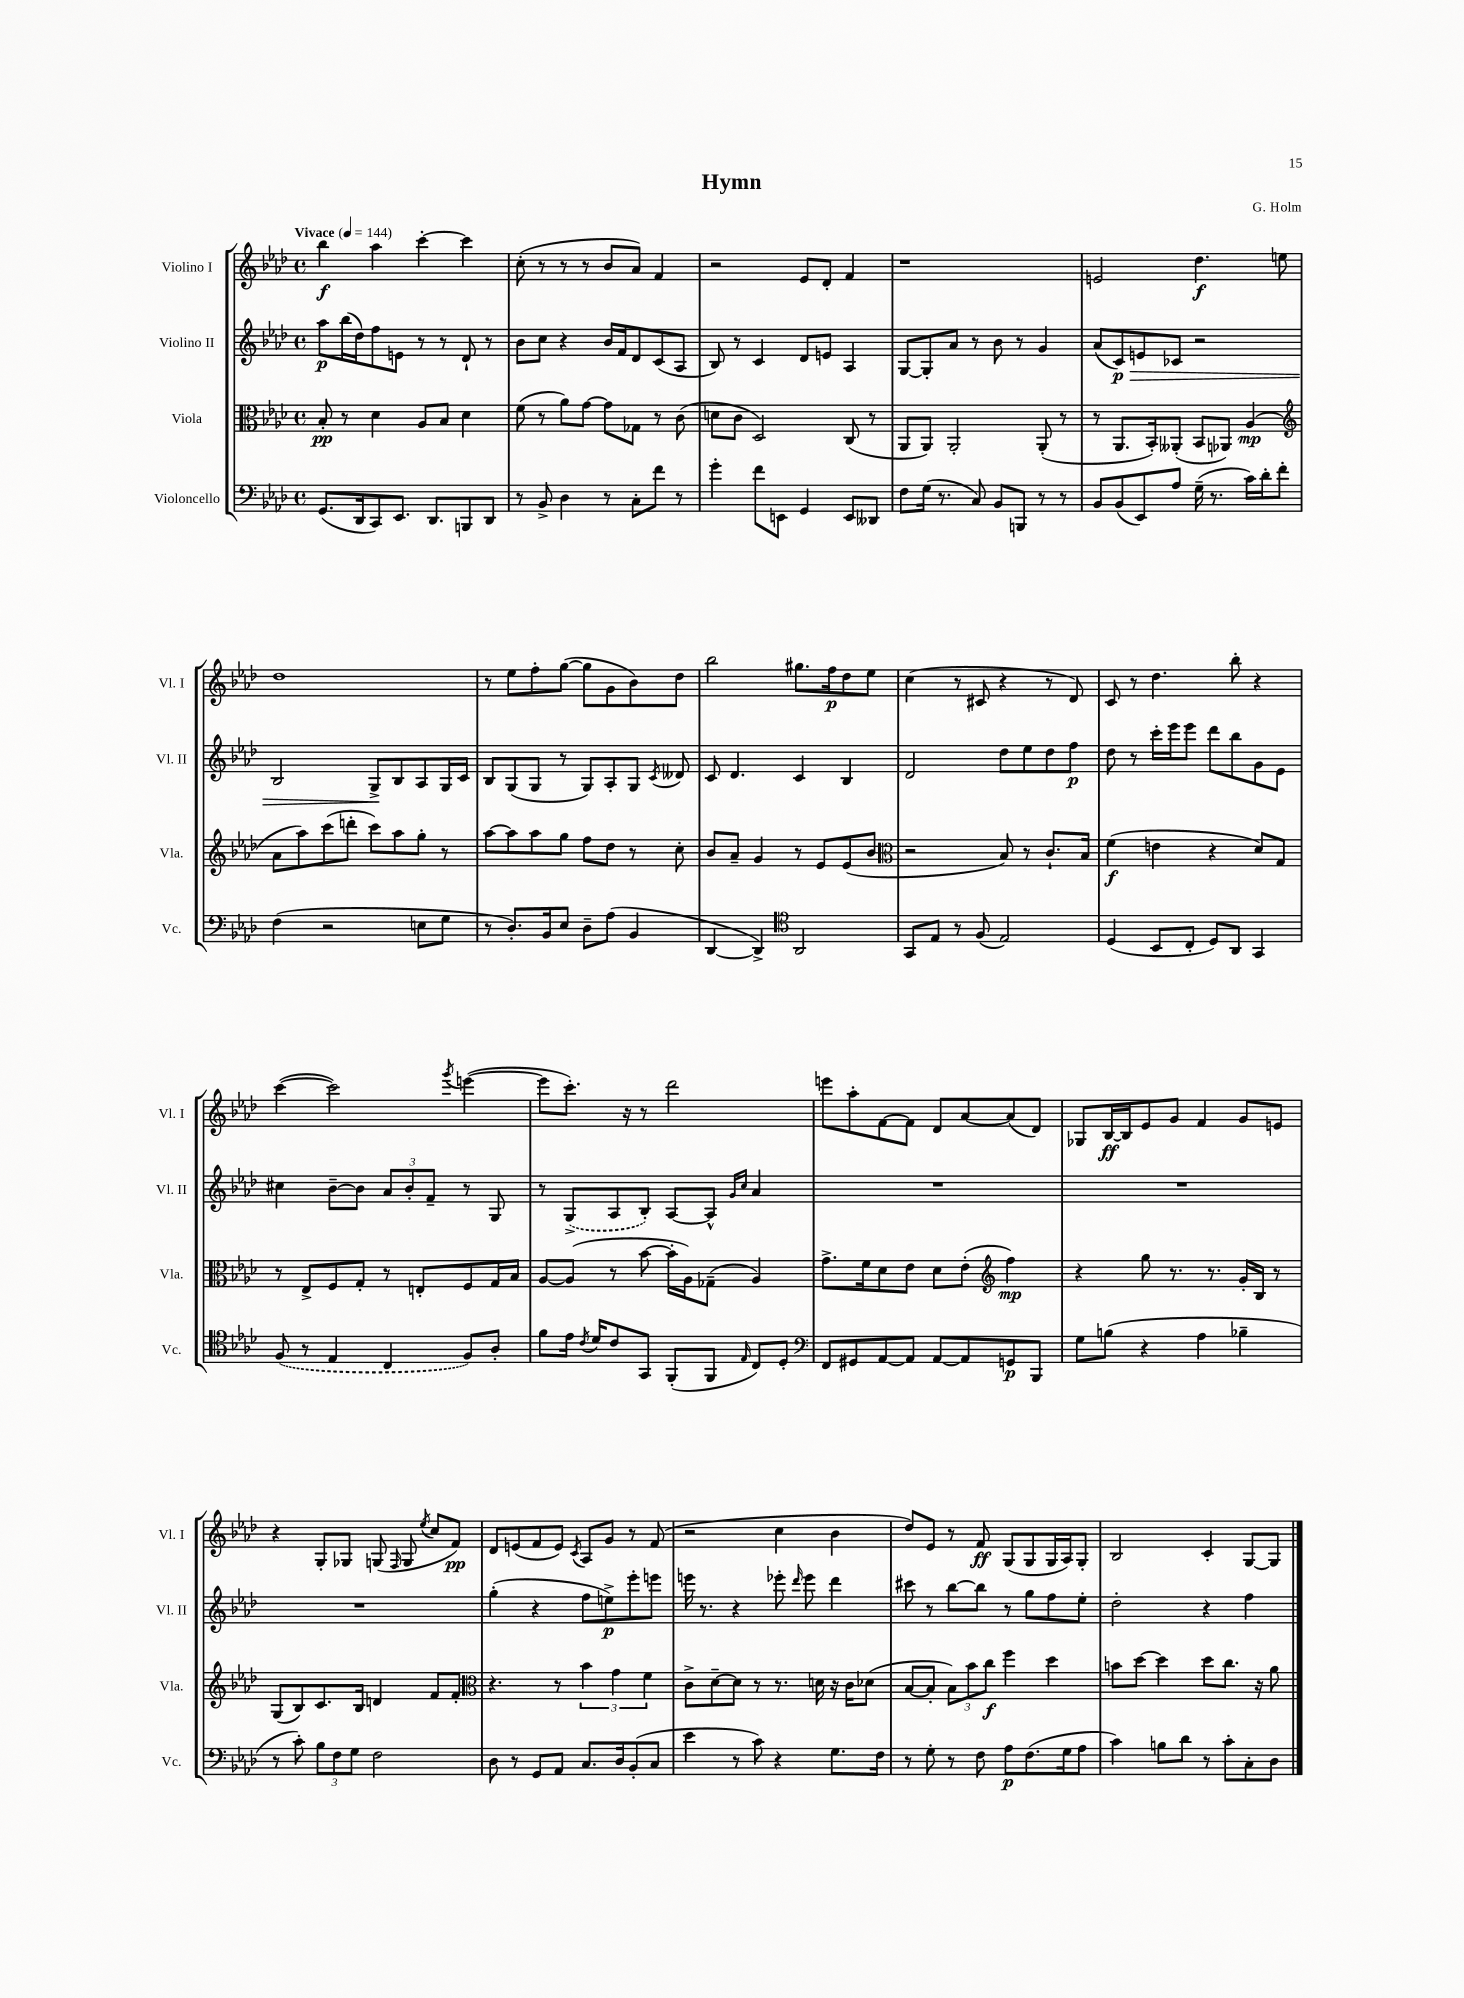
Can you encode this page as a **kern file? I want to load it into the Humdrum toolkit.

**kern	**dynam	**kern	**dynam	**kern	**dynam	**kern	**dynam
*part4	*part4	*part3	*part3	*part2	*part2	*part1	*part1
*staff4	*staff4	*staff3	*staff3	*staff2	*staff2	*staff1	*staff1
*I"Violoncello	*	*I"Viola	*	*I"Violino II	*	*I"Violino I	*
*I'Vc.	*	*I'Vla.	*	*I'Vl. II	*	*I'Vl. I	*
*clefF4	*	*clefC3	*	*clefG2	*	*clefG2	*
*k[b-e-a-d-]	*	*k[b-e-a-d-]	*	*k[b-e-a-d-]	*	*k[b-e-a-d-]	*
*M4/4	*	*M4/4	*	*M4/4	*	*M4/4	*
*met(c)	*	*met(c)	*	*met(c)	*	*met(c)	*
*MM144	*	*MM144	*	*MM144	*	*MM144	*
=1	=1	=1	=1	=1	=1	=1	=1
!	!	!	!	!	!	!LO:TX:a:B:t=Vivace	!
(8.GG/L	.	8B-'/	pp	8aa-\L	p	4bb-\	f
.	.	8r	.	(16bb-\L	.	.	.
16DD-/k	.	.	.	16dd-\J)	.	.	.
8CC/)	.	4d-\	.	8ff\	.	4aa-\	.
8.EE-/J	.	.	.	8en\J	.	.	.
.	.	8A-/L	.	8r	.	[4ccc'\	.
8.DD-/L	.	.	.	.	.	.	.
.	.	8B-/J	.	8r	.	.	.
8BBBn/	.	4d-\	.	8d-`/	.	4ccc\]	.
8DD-/J	.	.	.	8r	.	.	.
=2	=2	=2	=2	=2	=2	=2	=2
8r	.	(8f\	.	8b-\L	.	(8cc'\	.
8BB-^/	.	8r	.	8cc\J	.	8r	.
4D-\	.	8a-\L)	.	4r	.	8r	.
.	.	[8g\J	.	.	.	8r	.
8r	.	8g\L]	.	16b-/LL	.	8b-/L	.
.	.	.	.	16f/J	.	.	.
8C'\L	.	8G-X\J	.	8d-/	.	8a-/J)	.
8f\J	.	8r	.	(8c/	.	4f/	.
8r	.	(8c\	.	8A-/J	.	.	.
=3	=3	=3	=3	=3	=3	=3	=3
4g'\	.	8dn\L	.	8B-/)	.	2r	.
.	.	8c\J	.	8r	.	.	.
8f\L	.	2D-/)	.	4c/	.	.	.
8EEn\J	.	.	.	.	.	.	.
4GG/	.	.	.	8d-/L	.	8e-/L	.
.	.	.	.	8en/J	.	8d-'/J	.
8EE/L	.	(8C/	.	4A-/	.	4f/	.
8DD--X/J	.	8r	.	.	.	.	.
=4	=4	=4	=4	=4	=4	=4	=4
8F\L	.	8AA-/L	.	[8G/L	.	1r	.
(16G\Jk	.	8AA-/J)	.	8G'/]	.	.	.
8.r	.	.	.	.	.	.	.
.	.	2AA-'/	.	8a-/J	.	.	.
8C/)	.	.	.	8r	.	.	.
8BB-/L	.	.	.	8b-\	.	.	.
8BBBn/J	.	.	.	8r	.	.	.
8r	.	(8AA-'/	.	4g/	.	.	.
8r	.	8r	.	.	.	.	.
=5	=5	=5	=5	=5	=5	=5	=5
8BB-/L	.	8r	.	(8a-/L	.	2en/	.
!	!	!	!	!	!LO:HP:b	!	!
(8BB-/	.	8.AA-/L	.	8c/)	> p	.	.
8EE-/)	.	.	.	8en/	.	.	.
.	.	16BB-'/k)	.	.	.	.	.
8A-/J	.	(8AA--X'/J	.	8c-X/J	.	.	.
(16G~\	.	8BB-/L	.	2r	.	4.dd-\	f
8.r	.	.	.	.	.	.	.
.	.	8AA-X/J)	.	.	.	.	.
16c\LL)	.	(4A-/	mp	.	.	.	.
16d-'\J	.	.	.	.	.	.	.
8f'\J	.	.	.	.	.	8een\	.
!!LO:LB:g=z
=6	=6	=6	=6	=6	=6	=6	=6
*	*	*clefG2	*	*	*	*	*
(4F\	.	8a-\L	.	2B-/	.	1dd-	.
.	.	8aa-\)	.	.	.	.	.
2r	.	(8ccc\	.	.	.	.	.
.	.	8dddn'\J	.	.	.	.	.
.	.	8ccc\L)	.	8G^/L	.	.	.
.	.	8aa-\	.	8B-/	]	.	.
8En\L	.	8gg'\J	.	8A-/	.	.	.
8G\J	.	8r	.	16G/L	.	.	.
.	.	.	.	16c/JJ	.	.	.
=7	=7	=7	=7	=7	=7	=7	=7
8r	.	[8aa-\L	.	8B-/L	.	8r	.
8.D-'/L)	.	8aa-\]	.	(8G/	.	8ee-\L	.
.	.	8aa-\	.	8G/J	.	8ff'\	.
16BB-/k	.	.	.	.	.	.	.
8E-/J	.	8gg\J	.	8r	.	([8gg\J	.
8D-~\L	.	8ff\L	.	8G/L)	.	8gg\L]	.
(8A-\J	.	8dd-\J	.	8A-'/	.	8g\	.
4BB-/	.	8r	.	8G/J	.	8b-\)	.
.	.	.	.	8qc/	.	.	.
.	.	8cc'\	.	8d--X/	.	8dd-\J	.
=8	=8	=8	=8	=8	=8	=8	=8
[4DD-/	.	8b-/L	.	8c/	.	2bb-\	.
.	.	8a-~/J	.	4.d-/	.	.	.
4DD-^/])	.	4g/	.	.	.	.	.
*clefC4	*	*	*	*	*	*	*
2AA-/	.	8r	.	4c/	.	8.gg#X\L	.
.	.	8e-/L	.	.	.	.	.
.	.	.	.	.	.	16ff\k	p
.	.	(8e-/	.	4B-/	.	8dd-\	.
.	.	8b-/J	.	.	.	8ee-\J	.
=9	=9	=9	=9	=9	=9	=9	=9
*	*	*clefC3	*	*	*	*	*
8GG/L	.	2r	.	2d-/	.	(4cc\	.
8E-/J	.	.	.	.	.	.	.
8r	.	.	.	.	.	8r	.
(8F/	.	.	.	.	.	8c#X/	.
2E-/)	.	8B-/)	.	8dd-\L	.	4r	.
.	.	8r	.	8ee-\	.	.	.
.	.	8.c`/L	.	8dd-\	.	8r	.
.	.	.	.	8ff\J	p	8d-/)	.
.	.	16B-/Jk	.	.	.	.	.
=10	=10	=10	=10	=10	=10	=10	=10
(4D-/	.	(4f\	f	8dd-\	.	8c/	.
.	.	.	.	8r	.	8r	.
8BB-/L	.	4en\	.	16ccc'\LL	.	4.dd-\	.
.	.	.	.	16eee-\J	.	.	.
8C'/J	.	.	.	8eee-\J	.	.	.
8D-/L)	.	4r	.	8ddd-\L	.	.	.
8AA-/J	.	.	.	8bb-\	.	8bb-'\	.
4GG/	.	8d-/L)	.	8g\	.	4r	.
.	.	8G/J	.	8e-\J	.	.	.
!!LO:LB:g=z
=11	=11	=11	=11	=11	=11	=11	=11
(8F/	.	8r	.	4cc#X\	.	([4ccc\	.
8r	.	8E-^/L	.	.	.	.	.
4E-/	.	8F/	.	[8b-~\L	.	2ccc\])	.
.	.	8G'/J	.	8b-\J]	.	.	.
4C/	.	8r	.	12a-/L	.	.	.
.	.	.	.	12b-'/	.	.	.
.	.	8En'/L	.	.	.	.	.
.	.	.	.	12f~/J	.	.	.
.	.	.	.	.	.	8qggg/	.
8F/L)	.	8F/	.	8r	.	([4eeen\	.
8A-'/J	.	16G/L	.	8G/	.	.	.
.	.	16B-/JJ	.	.	.	.	.
=12	=12	=12	=12	=12	=12	=12	=12
8f\L	.	[8A-/L	.	8r	.	8eee\L]	.
16e-\Jk	.	(8A-/J]	.	(8G^/L	.	8.ccc'\J)	.
8qc/	.	.	.	.	.	.	.
16d-/KL	.	.	.	.	.	.	.
8c/	.	8r	.	8A-/	.	.	.
.	.	.	.	.	.	16r	.
8GG/J	.	[8b-\	.	8B-'/J)	.	8r	.
(8FF'/L	.	16b-'\LL]	.	[8A-/L	.	2ddd-\	.
.	.	16A-\J)	.	.	.	.	.
8FF/J	.	(8G-X~\J	.	8A-^^/J]	.	.	.
.	.	.	.	16qqg/LL	.	.	.
16qqE-/	.	.	.	16qqcc/JJ	.	.	.
8C/L)	.	4A-/)	.	4a-/	.	.	.
8D-'/J	.	.	.	.	.	.	.
=13	=13	=13	=13	=13	=13	=13	=13
*clefF4	*	*	*	*	*	*	*
8FF/L	.	8.g^\L	.	1r	.	8eeen\L	.
8GG#X/	.	.	.	.	.	8aa-'\	.
.	.	16f\k	.	.	.	.	.
[8AA-/	.	8d-\	.	.	.	[8f\	.
8AA-/J]	.	8e-\J	.	.	.	8f\J]	.
[8AA-/L	.	8d-\L	.	.	.	8d-/L	.
8AA-/]	.	(8e-'\J	.	.	.	[8a-/	.
*	*	*clefG2	*	*	*	*	*
8GGn/	p	4ff\)	mp	.	.	(8a-/]	.
8BBB-/J	.	.	.	.	.	8d-/J)	.
=14	=14	=14	=14	=14	=14	=14	=14
8G\L	.	4r	.	1r	.	8G-X/L	.
(8Bn\J	.	.	.	.	.	[16B-/L	ff
.	.	.	.	.	.	16B-/J]	.
4r	.	8gg\	.	.	.	8e-/	.
.	.	8.r	.	.	.	8g/J	.
4A-\	.	.	.	.	.	4f/	.
.	.	8.r	.	.	.	.	.
4B-X~\	.	16g'/LL	.	.	.	8g/L	.
.	.	16B-/JJ	.	.	.	.	.
.	.	8r	.	.	.	8en/J	.
!!LO:LB:g=z
=15	=15	=15	=15	=15	=15	=15	=15
8r	.	(8G/L	.	1r	.	4r	.
8c'\)	.	8B-/)	.	.	.	.	.
12B-\L	.	8.c/	.	.	.	8G'/L	.
12F\	.	.	.	.	.	.	.
.	.	.	.	.	.	8G-X/J	.
12G\J	.	.	.	.	.	.	.
.	.	16B-/Jk	.	.	.	.	.
2F\	.	4dn/	.	.	.	(8Gn/	.
.	.	.	.	.	.	16qqF/	.
.	.	.	.	.	.	8G/	.
.	.	.	.	.	.	8qee-/	.
.	.	8f/L	.	.	.	8cc/L	.
.	.	8f'/J	.	.	.	8f/J)	pp
=16	=16	=16	=16	=16	=16	=16	=16
*	*	*clefC3	*	*	*	*	*
8D-\	.	4.r	.	(4gg'\	.	8d-/L	.
8r	.	.	.	.	.	(8en/	.
8GG/L	.	.	.	4r	.	8f/	.
8AA-/J	.	8r	.	.	.	8e/J)	.
.	.	.	.	.	.	8qc/	.
8.C/L	.	6b-\	.	8ff\L	.	8A-/L	.
.	.	.	.	8een^\)	p	8g/J	.
.	.	6g\	.	.	.	.	.
16D-/k	.	.	.	.	.	.	.
(8BB-'/	.	.	.	8eee-'\	.	8r	.
.	.	6f\	.	.	.	.	.
8C/J	.	.	.	8eeen\J	.	(8f/	.
=17	=17	=17	=17	=17	=17	=17	=17
4e-\	.	8c^\L	.	16eeen\	.	2r	.
.	.	.	.	8.r	.	.	.
.	.	[8d-~\	.	.	.	.	.
8r	.	8d-\J]	.	4r	.	.	.
8c\)	.	8r	.	.	.	.	.
4r	.	8.r	.	8eee-X'\	.	4cc\	.
.	.	.	.	16qqddd-/	.	.	.
.	.	.	.	8eee-\	.	.	.
.	.	16dn\	.	.	.	.	.
8.G\L	.	16r	.	4ddd-\	.	4b-\	.
.	.	16c\KL	.	.	.	.	.
.	.	(8d-X\J	.	.	.	.	.
16F\Jk	.	.	.	.	.	.	.
=18	=18	=18	=18	=18	=18	=18	=18
8r	.	[8B-/L	.	8ccc#X\	.	8dd-/L)	.
8G'\	.	8B-'/J]	.	8r	.	8e-/J	.
8r	.	12B-\L)	.	[8bb-\L	.	8r	.
.	.	12b-\	.	.	.	.	.
8F\	.	.	.	8bb-\J]	.	8f/	ff
.	.	12cc\J	f	.	.	.	.
8A-\L	p	4ff\	.	8r	.	(8G/L	.
(8.F\	.	.	.	8gg\L	.	8G/	.
.	.	4dd-\	.	8ff\	.	16G/L	.
16G\k	.	.	.	.	.	16A-/J)	.
8A-\J	.	.	.	8ee-'\J	.	8G'/J	.
=19	=19	=19	=19	=19	=19	=19	=19
4c\)	.	8bn\L	.	2dd-'\	.	2B-/	.
.	.	[8dd-\J	.	.	.	.	.
8Bn\L	.	4dd-\]	.	.	.	.	.
8d-\J	.	.	.	.	.	.	.
8r	.	8dd-\L	.	4r	.	4c'/	.
8c'\L	.	8.cc\J	.	.	.	.	.
8C'\	.	.	.	4ff\	.	[8G/L	.
.	.	16r	.	.	.	.	.
8D-\J	.	8a-\	.	.	.	8G/J]	.
==	==	==	==	==	==	==	==
*-	*-	*-	*-	*-	*-	*-	*-
